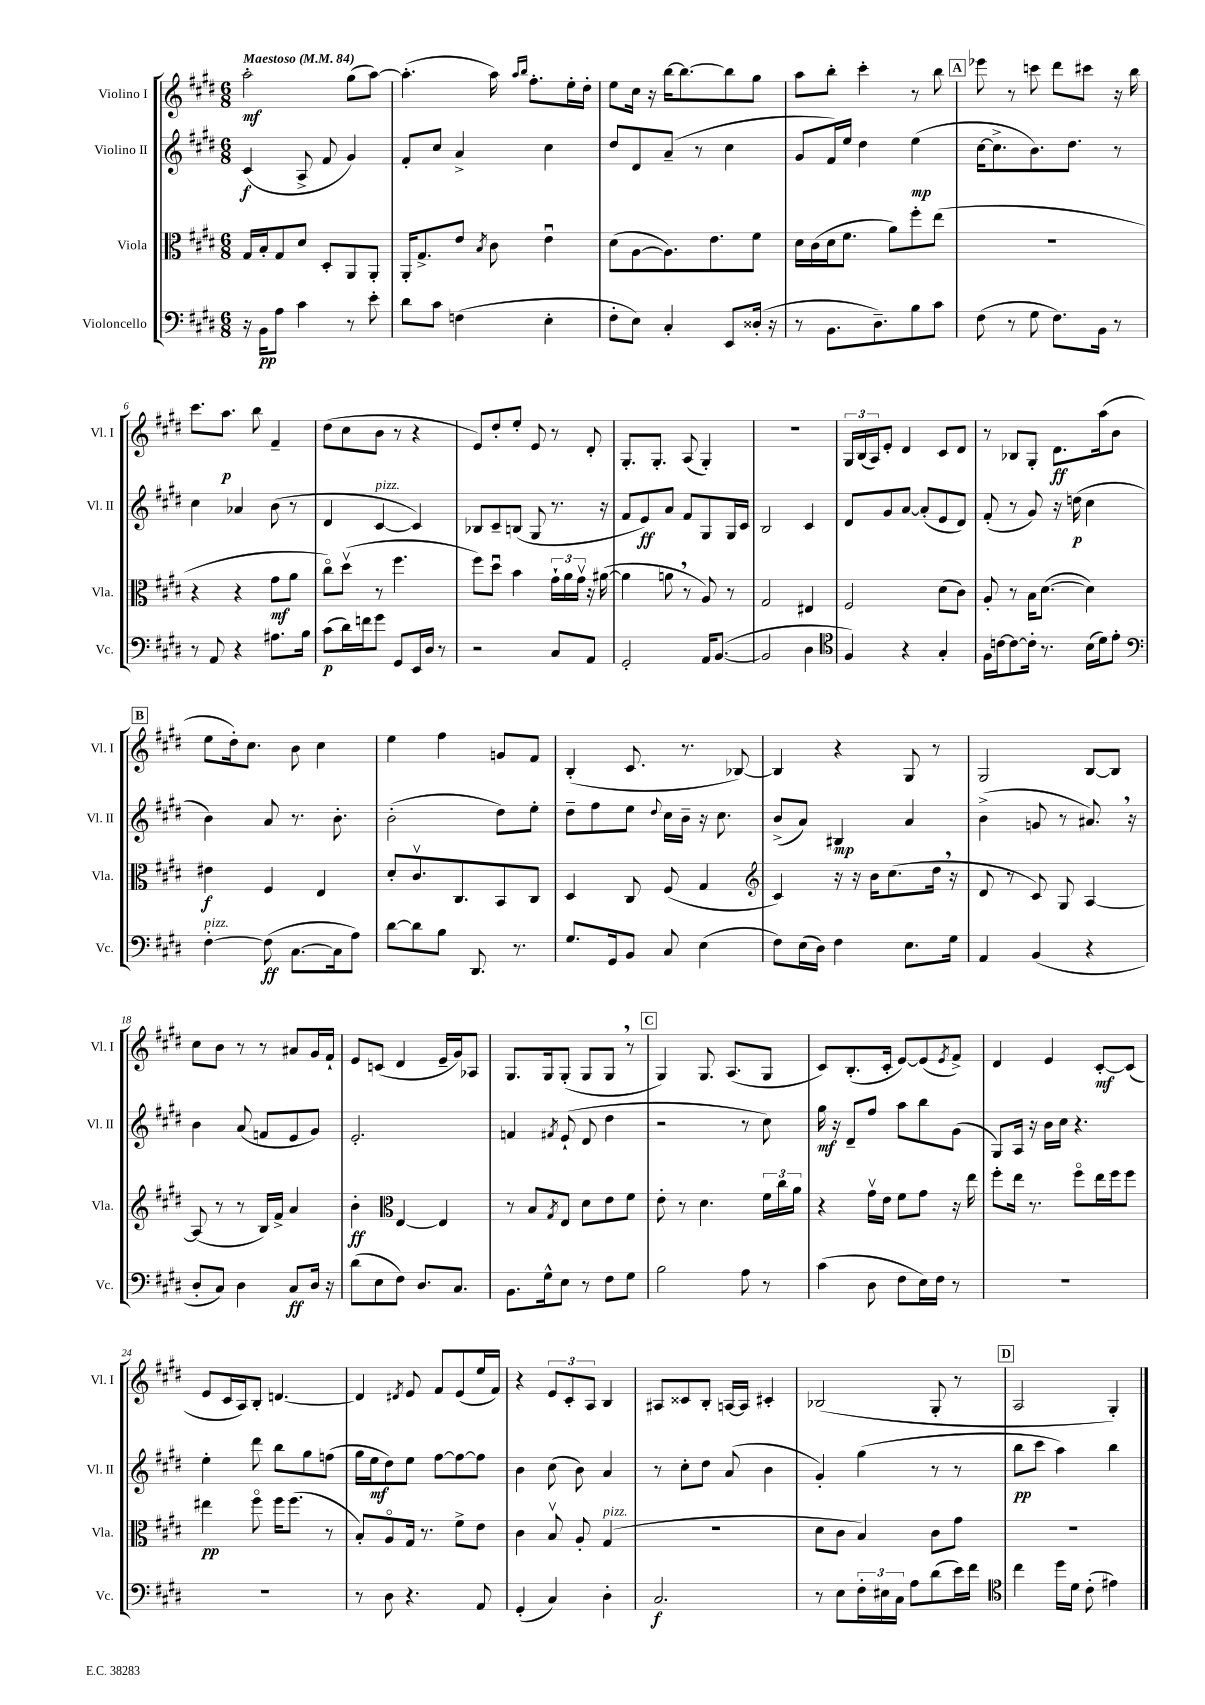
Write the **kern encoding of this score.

**kern	**kern	**kern	**kern
*staff4	*staff3	*staff2	*staff1
*clefF4	*clefC3	*clefG2	*clefG2
*k[f#c#g#d#]	*k[f#c#g#d#]	*k[f#c#g#d#]	*k[f#c#g#d#]
*M6/8	*M6/8	*M6/8	*M6/8
*MM84	*MM84	*MM84	*MM84
16r	16G#	(4c#	2aa'
16BB	16B'	.	.
8A	8G#	.	.
4c#	8d#	8A^	.
.	8D#'	8f#	.
8r	8AA	4g#)	(8gg#
8e'	8AA'	.	[8aa)
=	=	=	=
8d#	16AA'	8f#'	(4.aa']
.	8.G#^	.	.
8c#	.	8cc#	.
(4F	8e	4a^	.
.	8qB	.	.
.	8c#	.	16aa)
.	.	.	16qqaa
.	.	.	16qqbb
.	.	.	8.ff#'
4E'	4eu	4cc#	.
.	.	.	16ee'
.	.	.	16dd#'
=	=	=	=
8F#'	(8d#	8dd#	8ee
8E)	[8A	8d#	16cc#
.	.	.	16r
4C#'	8.A])	(8a~	[16bb
.	.	.	8.bb_
.	.	8r	.
.	8.e	.	.
8EE	.	4cc#	8bb]
(16D##'	8f#	.	8gg#
16r	.	.	.
=	=	=	=
8r	16d#	8g#	8aa
.	(16c#	.	.
8.BB	16d#	16f#)	8bb'
.	8.f#	16ee	.
.	.	4dd#	4ccc#'
8.D#~)	.	.	.
.	8a)	.	.
8B	8ff#'	(4ee	8r
8c#	(8ee	.	8bb
=	=	=	=
(8F#	2.r	[16cc#	8eee-
.	.	8.cc#^]	.
8r	.	.	8r
8G#	.	8.b)	8ccc
8.F#)	.	.	8ddd#
.	.	8.dd#	.
.	.	.	8ccc#
16BB	.	.	.
8r	.	8r	16r
.	.	.	16bb
=	=	=	=
8r	4r	4cc#	8.ccc#
8AA	.	.	.
.	.	.	8.aa
4r	4r	4a-	.
.	.	.	8bb
8.A#	8g#	(8b	4f#~
.	8a	8r	.
16B	.	.	.
=	=	=	=
(8c#	8cc#o)	4d#	(8dd#
16d#)	(8dd#v	.	8cc#
16f	.	.	.
8g#	8r	[4c#	8b
8GG#	4.ff#	.	8r
16EE	.	4c#])	4r
16D#	.	.	.
8r	.	.	.
=	=	=	=
2r	8ff#)	8B-	8e)
.	8dd#u	8c#~	8dd#'
.	4b	(8B	8ee'
.	.	8G#	8e
8C#	24g#`	8.r	8r
.	24a	.	.
.	24g#v	.	.
8AA	16r	.	8d#'
.	([16a#	16r	.
=	=	=	=
2GG#'	4a#]	8f#	8.G#'
.	.	8e)	.
.	.	.	8.G#'
.	8a	8a	.
.	8r	8f#	(8A
16AA	8A)	8G#	4G#')
([8.BB	.	.	.
.	8r	16G#	.
.	.	16c#	.
=	=	=	=
2BB]	2G#	2B	2.r
4D#	4E#	4c#	.
=	=	=	=
*clefC4	*	*	*
4F#)	2F#	8d#	24G#
.	.	.	(24B
.	.	.	24A)
.	.	8g#	8e'
4r	.	[8a	4d#
.	.	(8a']	.
4G#'	(8d#	8e	8c#
.	8c#)	8d#)	8d#
=	=	=	=
16F#	8A'	(8f#'	8r
[16c	.	.	.
8c_	8r	8r	8B-
16c']	16B	8g#)	8G#'
8.r	([8.d#	.	.
.	.	16r	8.d#
.	.	(16dd	.
(16B	4d#])	4cc#	.
16d#)	.	.	(16aa
8e'	.	.	8b
=	=	=	=
*clefF4	*	*	*
[4F#'	4e#	4b)	8ee
.	.	.	16dd#')
.	.	.	8.cc#
(8F#]	4F#	8a	.
[8.C#	.	8.r	8b
.	4E	.	4cc#
16C#]	.	8.b'	.
8A)	.	.	.
=	=	=	=
[8d#	8d#'	(2b'	4ee
8d#]	8.c#v	.	.
8B	.	.	4ff#
.	8.C#	.	.
8.DD#	.	.	.
.	8BB	8dd#)	8g
8.r	.	.	.
.	8C#	8ee'	8f#
=	=	=	=
8.G#	4D#	8dd#~	(4B'
.	.	8ff#	.
16GG#	.	.	.
8BB	8C#	8ee	8.c#
.	.	8qqdd#	.
8C#	(8F#	16cc#	.
.	.	16b~	8.r
(4E	4G#	16r	.
.	.	8.cc#	.
.	.	.	[8B-)
=	=	=	=
*	*clefG2	*	*
8F#)	4c#)	(8b^	4B-]
(16E	.	8a)	.
16D#)	.	.	.
4F#	16r	4B#	4r
.	16r	.	.
.	16b	.	.
.	(8.cc#	.	.
8.E	.	4a	8G#
.	16dd#	.	8r
16G#	16r	.	.
=	=	=	=
4AA	8d#	(4b^	2G#
.	8r	.	.
(4BB	8c#)	8g	.
.	8G#	8r	.
4r	[4A	8.a#)	[8B
.	.	.	8B]
.	.	16r	.
=	=	=	=
8D#'	(8A]	4b	8cc#
8C#)	8r	.	8b
4D#	8r	(8a	8r
.	16B)	8f	8r
.	16f#^	.	.
8C#	4a	8e	8a#
16D#	.	8g#)	16g#
16r	.	.	16f#`
=	=	=	=
(8d#	4b'	2.e'	8e
8E	.	.	(8c
*	*clefC3	*	*
8F#)	[4E	.	4d#
8.D#	.	.	.
.	4E]	.	16e~
8.C#	.	.	16g#)
.	.	.	8A-
=	=	=	=
8.BB	8r	4f	8.G#
.	8B	.	.
16G#^^	.	.	16G#
.	8qG#	8qf#	.
8E	8E	(8e`	(8G#'
8r	8d#	8d#	8G#
8F#	8e	4dd#	8G#
8G#	8f#	.	8r
=	=	=	=
2B	8e'	2r	4G#)
.	8r	.	.
.	4.d#	.	8.G#
.	.	.	(8.A
8A	.	8r	.
8r	24f#	8cc#)	8G#
.	24cc#	.	.
.	24a	.	.
=	=	=	=
(4c#	4r	16gg#	8c#)
.	.	16r	.
.	.	8d#~	(8.B'
8D#	16g#v	8ff#	.
.	16e	.	16c#'
8F#	8f#	8aa	[8e)
16E)	8g#	8bb	(8e]
16F#	.	.	.
.	.	.	8qe
8r	16r	(8g#	8f#^)
.	16ee	.	.
=	=	=	=
2.r	8ff#'	8G#)	4d#
.	16ee	16A	.
.	8.r	16r	.
.	.	16b	4e
.	.	16cc#	.
.	8ff#o	4.r	.
.	16ee	.	[8c#'
.	16ff#	.	.
.	8ff#	.	(8c#]
=	=	=	=
2.r	4ee#	4ee'	8e
.	.	.	16c#
.	.	.	16A)
.	8ff#o	8ddd#	8B'
.	16ff#	8bb	[4.d
.	(8.ff#	.	.
.	.	8gg#	.
.	8r	(8ff	.
=	=	=	=
8r	8B')	16gg#	4d]
.	.	16ee	.
8D#	8Ao	8dd#)	.
.	.	.	8qd#
4.r	16G#	8ee	8e
.	8.r	.	.
.	.	[8ff#	8f#
.	8f#^	8ff#_	(8e
8AA	8e	8ff#]	16ee
.	.	.	16f#)
=	=	=	=
(4GG#'	4c#	4b	4r
4C#)	8Bv	(8cc#	12e
.	.	.	12c#'
.	8A'	8b)	.
.	.	.	12A
4D#'	(4G#	4a	4B
=	=	=	=
2.C#	2.r	8r	8A#
.	.	8cc#'	8c##
.	.	8dd#	8B'
.	.	(8a	[16A
.	.	.	16A]
.	.	4b	4c#'
=	=	=	=
8r	8d#	4g#')	(2B-
8E	8c#	.	.
24F#'	4B)	(4gg#	.
24E#	.	.	.
24C#	.	.	.
8A	.	.	.
(8d#	8c#	8r	8G#'
16e)	8g#	8r	8r
16f#	.	.	.
=	=	=	=
*clefC4	*	*	*
4cc#	2.r	8bb	2A
.	.	8ccc#	.
16dd#	.	4aa)	.
16d#	.	.	.
(8c#'	.	.	.
4e#)	.	4bb	4G#')
==	==	==	==
*-	*-	*-	*-
